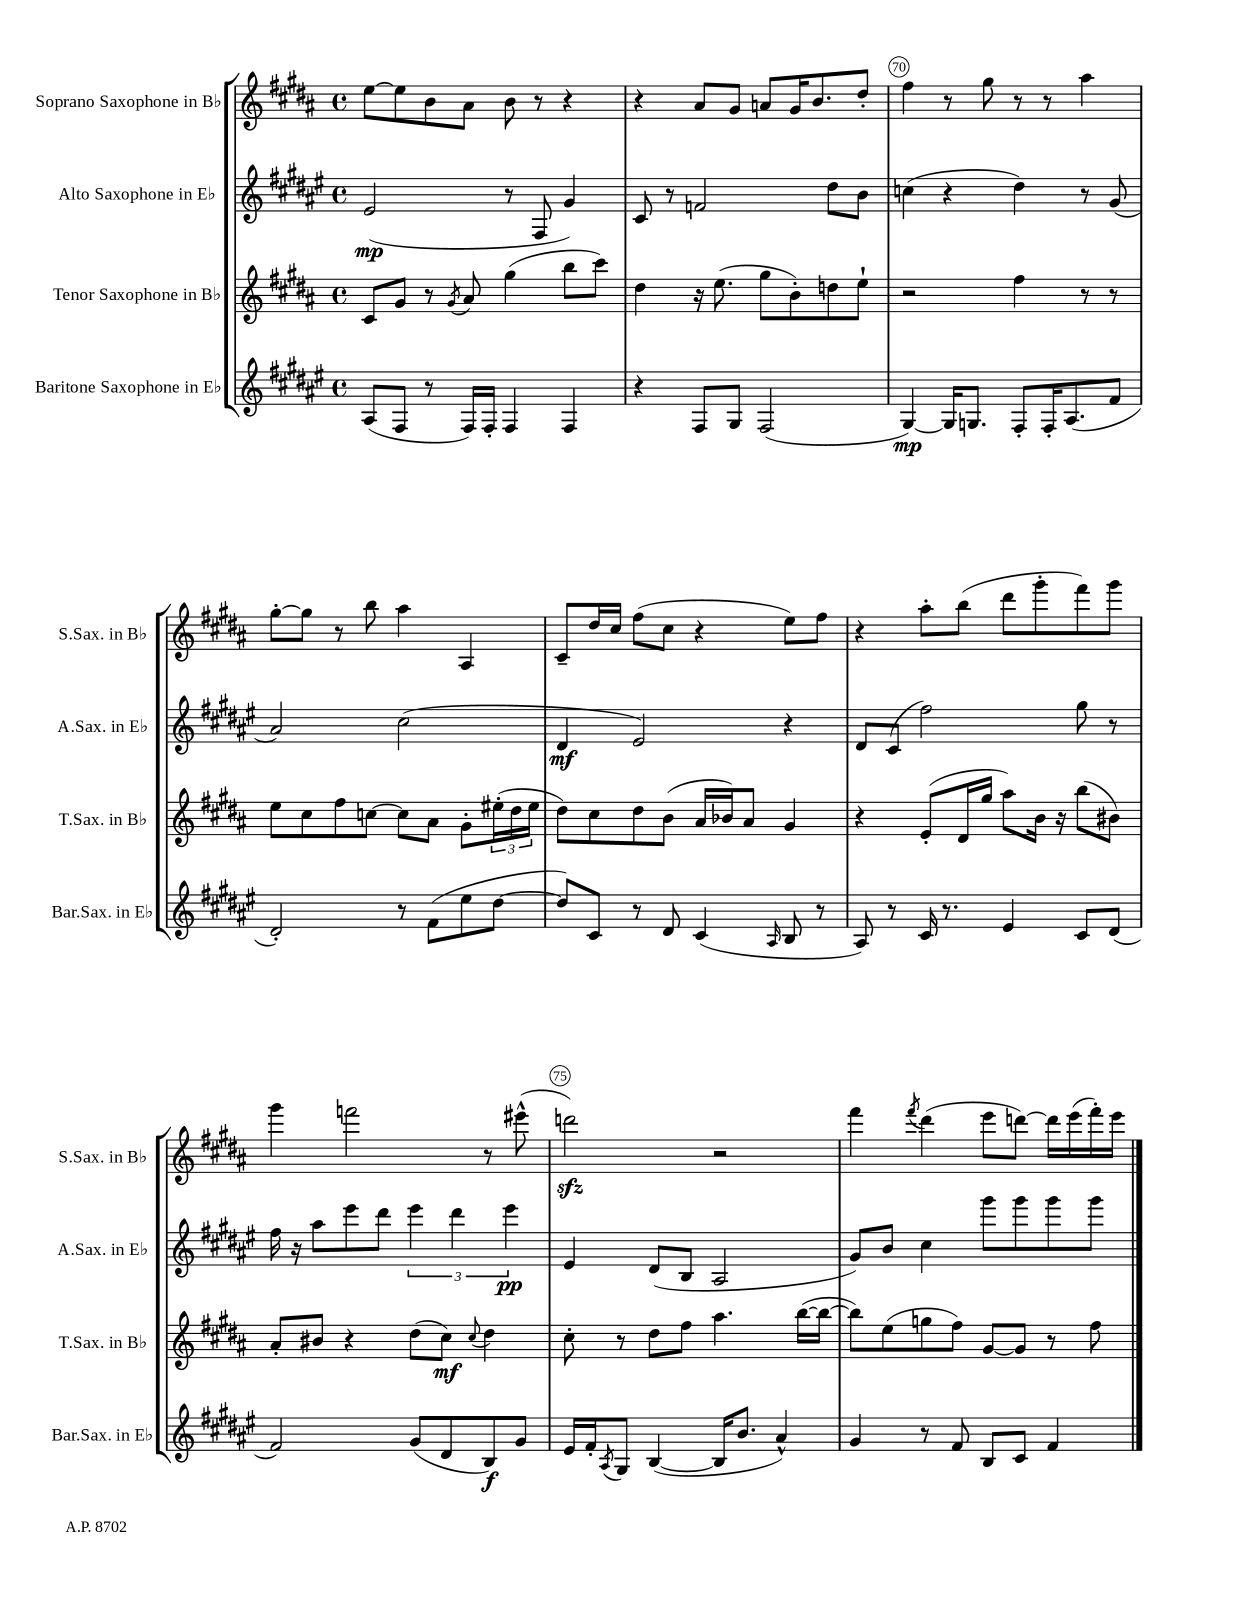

**kern	**kern	**kern	**kern
*staff4	*staff3	*staff2	*staff1
*clefG2	*clefG2	*clefG2	*clefG2
*k[f#c#g#d#a#e#]	*k[f#c#g#d#a#]	*k[f#c#g#d#a#e#]	*k[f#c#g#d#a#]
*M4/4	*M4/4	*M4/4	*M4/4
*met(c)	*met(c)	*met(c)	*met(c)
(8A#	8c#	(2e#	[8ee
8F#	8g#	.	8ee]
8r	8r	.	8b
.	8qg#	.	.
16F#)	8a#	.	8a#
16F#'	.	.	.
4F#	(4gg#	8r	8b
.	.	8F#	8r
4F#	8bb	4g#)	4r
.	8ccc#)	.	.
=	=	=	=
4r	4dd#	8c#	4r
.	.	8r	.
8F#	16r	2f	8a#
.	(8.ee	.	.
8G#	.	.	8g#
(2F#	8gg#	.	8a
.	8b')	.	16g#
.	.	.	8.b
.	8dd	8dd#	.
.	8ee`	8b	8dd#'
=	=	=	=
[4G#)	2r	(4cc	4ff#
16G#]	.	4r	8r
8.G	.	.	.
.	.	.	8gg#
8F#'	4ff#	4dd#)	8r
16F#'	.	.	8r
(8.A#	.	.	.
.	8r	8r	4aa#
8f#	8r	(8g#	.
=	=	=	=
2d#')	8ee	2a#)	[8gg#'
.	8cc#	.	8gg#]
.	8ff#	.	8r
.	[8cc	.	8bb
8r	8cc]	(2cc#	4aa#
(8f#	8a#	.	.
8ee#	8g#'	.	4A#
[8dd#	(24ee#'	.	.
.	24dd#	.	.
.	24ee#	.	.
=	=	=	=
8dd#])	8dd#)	4d#	8c#~
8c#	8cc#	.	16dd#
.	.	.	16cc#
8r	8dd#	2e#)	(8ff#
8d#	(8b	.	8cc#
(4c#	16a#	.	4r
.	16b-)	.	.
.	8a#	.	.
16qqA#	.	.	.
8B	4g#	4r	8ee)
8r	.	.	8ff#
=	=	=	=
8A#)	4r	8d#	4r
8r	.	(8c#	.
16c#	(8e'	2ff#)	8aa#'
8.r	.	.	.
.	16d#	.	(8bb
.	16gg#	.	.
4e#	8aa#)	.	8ddd#
.	16b	.	8ggg#'
.	16r	.	.
8c#	(8bb	8gg#	8fff#)
(8d#	8b#)	8r	8ggg#
=	=	=	=
2f#)	8a#'	16ff#	4ggg#
.	.	16r	.
.	8b#	8aa#	.
.	4r	8eee#	2fff
.	.	8ddd#	.
(8g#	(8dd#	6eee#	.
8d#	8cc#)	.	.
.	.	6ddd#	.
.	8qqcc#	.	.
8B)	4dd#	.	8r
.	.	6eee#	.
8g#	.	.	(8eee#^^
=	=	=	=
16e#	8cc#'	4e#	2ddd)
16f#'	.	.	.
8qA#	.	.	.
8G#	8r	.	.
([4B	8dd#	(8d#	.
.	8ff#	8B	.
16B]	4.aa#	2A#	2r
8.b	.	.	.
4a#^^)	.	.	.
.	([16bb	.	.
.	16bb_	.	.
=	=	=	=
4g#	8bb])	8g#)	4fff#
.	(8ee	8b	.
.	.	.	8qfff#
8r	8gg	4cc#	(4ddd#
8f#	8ff#)	.	.
8B	[8g#	8ggg#	8eee
8c#	8g#]	8ggg#	[8ddd)
4f#	8r	8ggg#	16ddd]
.	.	.	(16eee
.	8ff#	8ggg#	16fff#')
.	.	.	16eee
==	==	==	==
*-	*-	*-	*-
